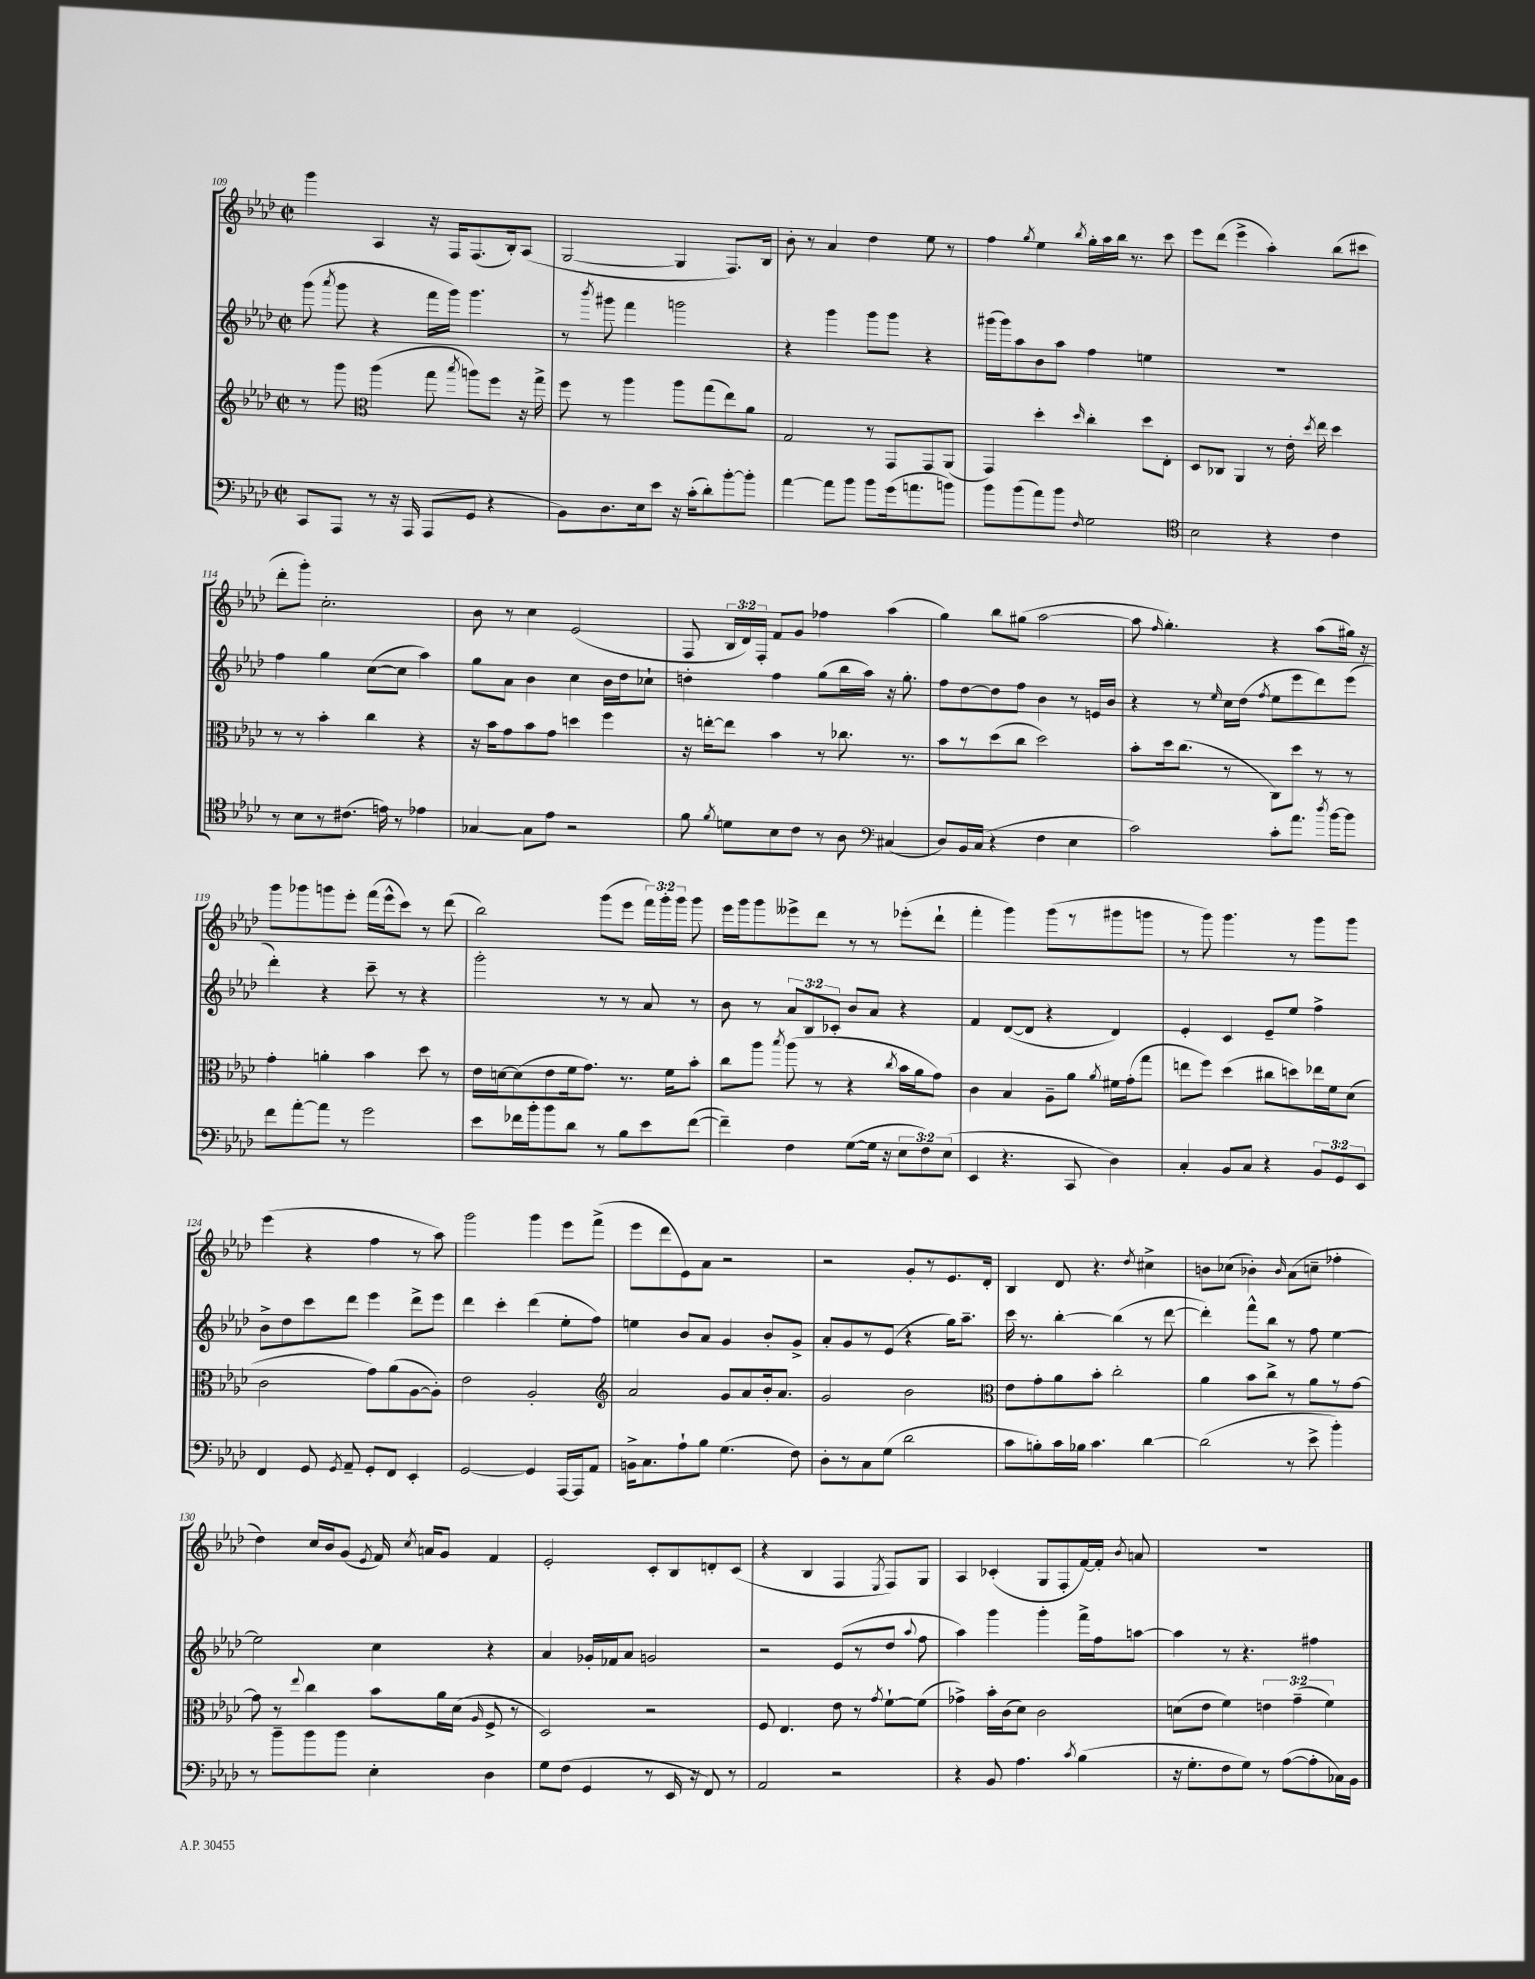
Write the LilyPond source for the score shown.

<<
\new StaffGroup <<
\new Staff = "s0" {
    \clef treble \key aes \major \defaultTimeSignature \time 2/2 \override Staff.TupletNumber.text = #tuplet-number::calc-fraction-text
    \autoBeamOff g'''4 aes4 r16 f16[ f8.( bes16-.) aes8]( |
    g2~ g4 f8.[) bes16] |
    bes'8-. r8 aes'4 des''4 ees''8 r8 |
    f''4 \acciaccatura { g''8 } ees''4 \acciaccatura { bes''8 } g''16[-. aes''16 bes''16] r8. c'''8 |
    ees'''8[ des'''8]( ees'''4-> aes''4-.) bes''8[( cis'''8] |
    des'''8[-. g'''8]-.) c''2.-. |
    bes'8 r8 c''4 ees'2( |
    f8 \tuplet 3/2 { bes16[ des'16) f16]-. } f'8[ g'8] fes''4 aes''4( |
    g''4) bes''8[ gis''8]( aes''2~ |
    aes''8 \grace { f''16 } g''4.-.) r4 aes''8[( gis''16]) r16 |
    g'''8[ ges'''8 g'''8 ees'''8]-. f'''16[( ees'''16-^ c'''8]) r8 des'''8( |
    bes''2) g'''8[( ees'''8] \tuplet 3/2 { f'''16[) g'''16-. g'''16] } g'''8 |
    ees'''16[ g'''16 g'''8 eeses'''8-> des'''8] r8 r8 ees'''8[-.( des'''8]-! |
    f'''4-. g'''4) g'''8[( r8 gis'''8 g'''8] |
    r8 g'''8) g'''4. r8 g'''8[ g'''8] |
    ees'''4( r4 f''4 r8 aes''8) |
    g'''2 g'''4 ees'''8[ f'''8]->( |
    ees'''8[ des'''8 ees'8) aes'8] r2 |
    r2 g'8[-. r8 ees'8. des'16]-. |
    bes4 des'8 r4. \acciaccatura { des''8 } cis''4-> |
    b'8[ ces''8]( bes'4-.) \grace { bes'16 } aes'8[( c''8]-- fes''4-. |
    des''4) c''16[ bes'16 g'8]( \acciaccatura { ees'8 } f'16) \acciaccatura { c''8 } a'16[ g'8] f'4 |
    ees'2-. c'8[-. bes8 d'8-. c'8]( |
    r4 bes4 f4 \acciaccatura { ees8 } f8[) g8] |
    aes4 ces'4-.( g8[ f8-. f'16~) f'16]-. \acciaccatura { bes'8 } a'8 |
    R1 \bar "|." |
}
\new Staff = "s1" {
    \clef treble \key aes \major \defaultTimeSignature \time 2/2 \override Staff.TupletNumber.text = #tuplet-number::calc-fraction-text
    \autoBeamOff g'''8( \acciaccatura { aes'''8 } g'''8 r4 f'''16[ g'''16]) g'''4. |
    r8 \acciaccatura { bes'''8 } gis'''8 f'''4 g'''2 |
    r4 g'''4 g'''8[ g'''8] r4 |
    gis'''16[( gis'''16) aes''8 bes'8 aes''8] f''4 e''4 |
    R1 |
    f''4 g''4 c''8[~( c''8] aes''4) |
    g''8[ aes'8] bes'4 c''4 bes'16[ des''16 ces''8]-! |
    d''4-. f''4 g''8[( bes''16 aes''16]) r16 g''8.-. |
    f''8[ des''8~ des''8 f''8] bes'4 r8 e'16[ bes'16] |
    r4 r8 \grace { ees''16 } c''16[ des''16]( \acciaccatura { f''8 } ees''8[ ees'''8 des'''8) ees'''8]( |
    des'''4-.) r4 c'''8-- r8 r4 |
    g'''2-. r8 r8 aes'8 r8 |
    bes'8 r8 \tuplet 3/2 { aes'8[ bes8 ces'8]-. } bes'8[ aes'8] r4 |
    f'4 des'8[~( des'8] r4 des'4) |
    ees'4-. c'4 ees'8[-- ees''8] f''4-> |
    bes'8[-> des''8 c'''8 des'''8] ees'''4 des'''8[-> ees'''8] |
    des'''4 c'''4-. des'''4( ees''8[-. f''8]) |
    e''4 bes'8[ aes'8] g'4 bes'8[-. g'8]-> |
    aes'8[-. g'8 r8 ees'8]( r4 g''16[) aes''8.]-- |
    c'''16 r8. bes''4~-. bes''4( r8 des'''8~ |
    des'''4-.) f'''8[-^ bes''8] r8 f''8 ees''4~ |
    ees''2 c''4 r4 |
    aes'4 ges'16[-. fes'16 aes'8] g'2 |
    r2 ees'8[( r8 des''8] \appoggiatura { aes''8 } f''8 |
    aes''4) g'''4 g'''4-. f'''16[-> f''16 a''8]~ |
    a''4 r8 r4. fis''4 \bar "|." |
}
\new Staff = "s2" {
    \clef treble \key aes \major \defaultTimeSignature \time 2/2 \override Staff.TupletNumber.text = #tuplet-number::calc-fraction-text
    \autoBeamOff r8 g'''8 \clef alto aes''4( g''8 \acciaccatura { bes''8 } a''8[) f''8] r16 g''16-> |
    f''8 r8 aes''4 aes''8[ g''8( ees''8) aes'8] |
    g2 r8 g,8[ g,8 aes,8]( |
    g,4) des''4-. \grace { des''16 } c''4-. des''8[ ees8]-. |
    des8[ ces8] aes,4 r8 ees'16-. \acciaccatura { des''8 } ees''16 des''4 |
    r8 r8 bes'4-. c''4 r4 |
    r16 bes'16[ g'8 bes'8 g'8] d''4 f''4 |
    r16 e''16[~-. e''8] bes'4 r8 ces''8. r8. |
    bes'8[ r8 des''8( c''8] des''2) |
    bes'8[-. des''16 c''8.]( r8 c8[) des''8] r8 r8 |
    g'4-. a'4-. bes'4 des''8 r8 |
    ees'16[ d'16~ d'8( ees'8 f'16 g'8.]) r8. f'16[ bes'8]-. |
    c''8[ aes''8] \acciaccatura { bes''8 } aes''8( r8 r4 \acciaccatura { c''8 } bes'16[ aes'16 g'8]) |
    c'4 bes4 aes8[-- aes'8] \acciaccatura { aes'8 } fis'16[ g'16-.( g''8] |
    e''8[ f''8]) des''4( cis''8[ d''8) ees''16 f'16 des'8]( |
    c'2 g'8[) aes'8( aes8~ aes8]-.) |
    ees'2 aes2-. |
    \clef treble aes'2 g'8[ aes'8 bes'16-. aes'8.] |
    g'2 bes'2 |
    \clef alto ees'8[ g'8-. aes'8 bes'8]-. c''2-. |
    aes'4 bes'8[ c''8]-> r8 aes'8[ r8 g'8]~ |
    g'8 r8 \appoggiatura { ees''8 } c''4 bes'8[ aes'16 des'16]( \grace { aes16 } f8-> r8 |
    des2) r2 |
    f8 ees4. ees'8 r8 \acciaccatura { g'8 } f'8[~-! f'8]( |
    ges'4->) bes'16[-. c'16( des'8]) c'2 |
    d'8[( ees'8] f'4) \tuplet 3/2 { e'4 g'4--( f'4) } \bar "|." |
}
\new Staff = "s3" {
    \clef bass \key aes \major \defaultTimeSignature \time 2/2 \override Staff.TupletNumber.text = #tuplet-number::calc-fraction-text
    \autoBeamOff c,8[ aes,,8] r8 r16 aes,,16 aes,,8[( g,8] r4 |
    bes,8[) des8. ees16 ees'8] r16 c'16[-.( des'8-.) bes'8~-. bes'8]-. |
    aes'4~ aes'8[ bes'8] bes'8[ g'16( a'8. b'8]) |
    bes'8[ bes'8( aes'8) bes'8] \grace { f16 } g2 |
    \clef tenor bes2 r4 c'4 |
    r8 bes8[ r8 cis'8.]( e'16) r8 ees'4 |
    ges4~ ges8[ ees'8] r2 |
    f'8 \acciaccatura { f'8 } d'8[ bes8 c'8] r8 aes8 \clef bass cis4( |
    des8[) bes,16 c16]( r4 f4 ees4 |
    c'2) c'8[-. aes'8.] \acciaccatura { des''8 } bes'16[~ bes'8] |
    f'8[ aes'8~-. aes'8] r8 g'2 |
    ees'8[ fes'16 bes'16-. bes'8 des'8] r8 bes8[ ees'8 fes'8]~( |
    fes'4--) f4 g8[~( g16] r16 \tuplet 3/2 { ees8[ f8) ees8]( } |
    ees,4 r4. c,8 des4) |
    c4-. bes,8[ c8] r4 \tuplet 3/2 { bes,8[ g,8 ees,8] } |
    f,4 g,8 \acciaccatura { g,8 } aes,8-- g,8[-. f,8] ees,4-. |
    g,2~ g,4 aes,,16[~ aes,,16 aes,8] |
    b,16[-> c8. aes8-! bes8] g4.( f8) |
    des8[-. r8 c8 g8]( des'2 |
    c'8[ b8-.) c'16 bes16] c'4. des'4~ |
    des'2( r8 ees'8-> bes'4-.) |
    r8 bes'8[-- bes'8 bes'8] ees4-. des4 |
    g8[ f8]( g,4 r8 ees,16 r16 f,8) r8 |
    aes,2 r2 |
    r4 bes,8 aes4. \acciaccatura { c'8 } bes4( |
    r16 g8.[-. f8 g8]) r8 aes8[~( aes8-. ces16) bes,16] \bar "|." |
}
>>
>>
\layout { \context { \Score currentBarNumber = #109 } }
